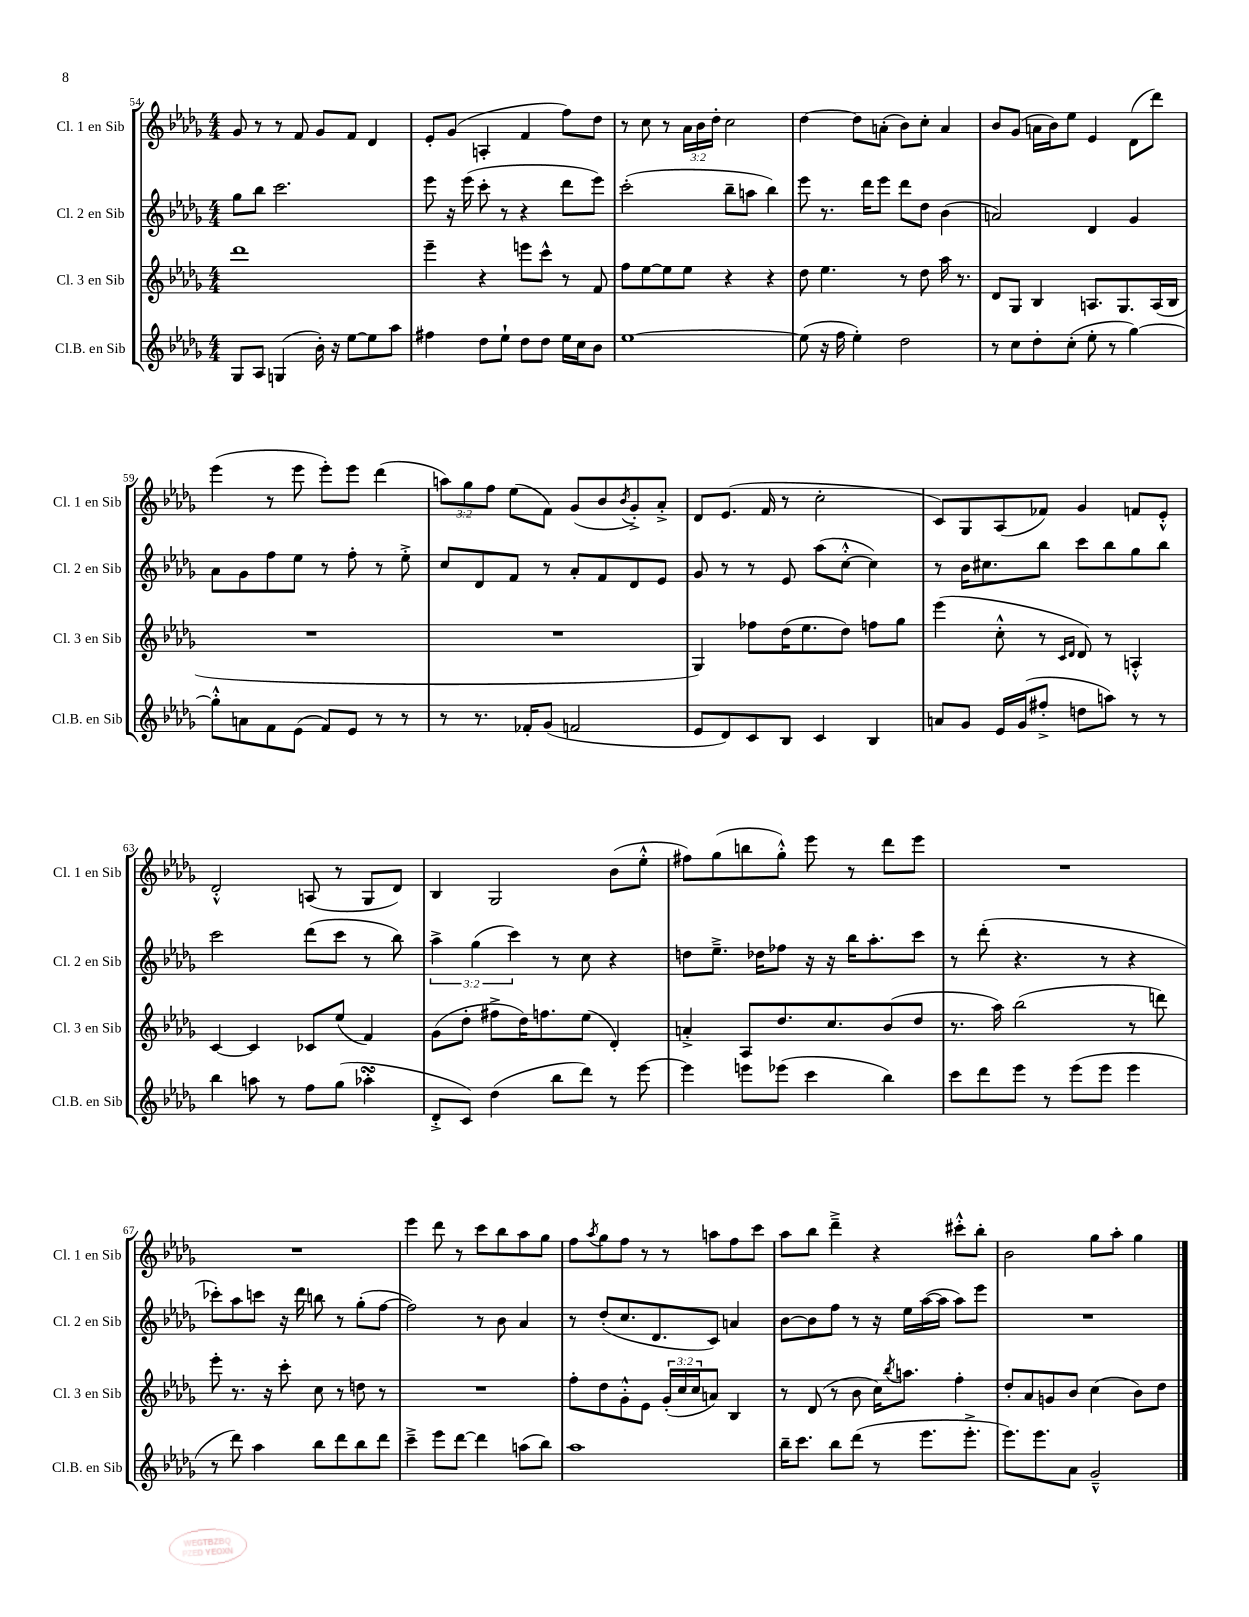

**kern	**kern	**kern	**kern
*part4	*part3	*part2	*part1
*staff4	*staff3	*staff2	*staff1
*I"Cl.B. en Sib	*I"Cl. 3 en Sib	*I"Cl. 2 en Sib	*I"Cl. 1 en Sib
*I'Cl.B. en Sib	*I'Cl. 3 en Sib	*I'Cl. 2 en Sib	*I'Cl. 1 en Sib
*clefG2	*clefG2	*clefG2	*clefG2
*k[b-e-a-d-g-]	*k[b-e-a-d-g-]	*k[b-e-a-d-g-]	*k[b-e-a-d-g-]
*M4/4	*M4/4	*M4/4	*M4/4
=54	=54	=54	=54
8G-/L	1ddd-	8gg-\L	8g-/
8A-/J	.	8bb-\J	8r
(4Gn/	.	2.ccc\	8r
.	.	.	8f/
16b-'\)	.	.	8g-/L
16r	.	.	.
[8ee-\L	.	.	8f/J
8ee-\]	.	.	4d-/
8aa-\J	.	.	.
=55	=55	=55	=55
4ff#X\	4eee-~\	8eee-\	8e-'/L
.	.	16r	(8g-/J
.	.	(16eee-\	.
8dd-\L	4r	8ccc'\	4An'/
8ee-`\J	.	8r	.
8dd-\L	8eeen\L	4r	4f/
8dd-\J	8ccc^^\J	.	.
16ee-\LL	8r	8ddd-\L	8ff\L)
16cc\J	.	.	.
8b-\J	8f/	8eee-\J)	8dd-\J
=56	=56	=56	=56
[1ee-	8ff\L	(2ccc'\	8r
.	[8ee-\	.	8cc\
.	8ee-\]	.	8r
.	8ee-\J	.	24a-\LL
.	.	.	24b-\
.	.	.	24dd-'\JJ
.	4r	8bb-~\L	2cc\
.	.	8aan\J	.
.	4r	4bb-\)	.
=57	=57	=57	=57
(8ee-\]	8dd-\	8eee-\	[4dd-\
16r	4.ee-\	8.r	.
16ff\	.	.	.
4ee-'\)	.	.	8dd-\L]
.	.	16ddd-\KL	.
.	.	8eee-\J	(8an'\J
2dd-\	8r	8ddd-\L	8b-\L)
.	8dd-\	8dd-\J	8cc'\J
.	16aa-\	(4b-\	4a/
.	8.r	.	.
=58	=58	=58	=58
8r	8d-/L	2an/)	8b-/L
8cc\L	8G-/J	.	(8g-/J
8dd-'\	4B-/	.	16an\LL
.	.	.	16b-\J)
(8cc'\J	.	.	8ee-\J
8ee-'\	8.An/L	4d-/	4e-/
8r	.	.	.
.	8.G-/	.	.
[4gg-\)	.	4g-/	(8d-\L
.	(16A/L	.	8ddd-\J)
.	16B-/JJ	.	.
!!LO:LB:g=z
=59	=59	=59	=59
8gg-'^^\L]	1r	8a-\L	(4eee-\
8an\	.	8g-\	.
8f\	.	8ff\	8r
(8e-\J	.	8ee-\J	8eee-\
8f/L)	.	8r	8eee-'\L)
8e-/J	.	8ff'\	8eee-\J
8r	.	8r	(4ddd-\
8r	.	8ee-'^\	.
=60	=60	=60	=60
8r	1r	8cc/L	12aan\L)
.	.	.	12gg-\
8.r	.	8d-/	.
.	.	.	12ff\J
.	.	8f/J	(8ee-\L
16f-X'/KL	.	.	.
(8g-/J	.	8r	8f\J)
2fn/	.	8a-'/L	(8g-/L
.	.	8f/	8b-/
.	.	.	8qb-/
.	.	8d-/	8g-'^/)
.	.	8e-/J	8a-'^/J
=61	=61	=61	=61
8e-/L	4G-/)	8g-/	8d-/L
8d-/)	.	8r	(8.e-/J
8c/	8ff-X\L	8r	.
.	.	.	16f/
8B-/J	(16dd-\K	8e-/	8r
.	8.ee-\	.	.
4c/	.	(8aa-\L	2cc'\
.	8dd-\J)	[8cc'^^\J	.
4B-/	8ffn\L	4cc\])	.
.	8gg-\J	.	.
=62	=62	=62	=62
8an/L	(4eee-\	8r	8c/L)
8g-/J	.	16b-\KL	8G-/
.	.	8.cc#X\	.
16e-/LL	8cc'^^\	.	(8A-/
(16g-/J	.	.	.
8ff#X'^/J	8r	8bb-\J	8f-X/J)
.	16qqc/LL	.	.
.	16qqd-/JJ	.	.
8ddn\L	8d-/)	8ccc\L	4g-/
8aan\J)	8r	8bb-\	.
8r	4An'^^/	8gg-\	8fn/L
8r	.	8bb-\J	8e-'^^/J
!!LO:LB:g=z
=63	=63	=63	=63
4bb-\	[4c/	2ccc\	2d-'^^/
8aan\	4c/]	.	.
8r	.	.	.
8ff\L	8c-X/L	(8ddd-\L	(8An/
(8gg-\J	(8ee-/J	8ccc\J	8r
4aa-XsSSS'\	4f/)	8r	8G-/L
.	.	8bb-\)	8d-/J)
=64	=64	=64	=64
8d-'^/L	(8g-\L	6aa-^\	4B-/
8c/J)	8dd-'\J	.	.
.	.	(6gg-\	.
(4dd-\	8ff#X^\L	.	2G-/
.	.	6ccc\)	.
.	16dd-\K)	.	.
.	8.ffn\	.	.
8bb-\L	.	8r	.
8ddd-\J)	(8ee-\J	8cc\	.
8r	4d-'/)	4r	(8b-\L
[8eee-\	.	.	8ee-'^^\J
=65	=65	=65	=65
4eee-\]	4an'^/	8ddn\L	8ff#X\L)
.	.	8.ee-~^\J	(8gg-\
8eeen\L	8A-/L	.	8bbn\
.	.	16dd-X\KL	.
(8eee-X\J	8.dd-/	8ff-X\J	8gg-'^^\J)
4ccc\	.	16r	8eee-\
.	8.cc/	16r	.
.	.	16bb-\KL	8r
.	.	8.aa-'\	.
4bb-\)	(8b-/	.	8ddd-\L
.	8dd-/J	8ccc\J	8eee-\J
=66	=66	=66	=66
8ccc\L	8.r	8r	1r
8ddd-\	.	(8ddd-'\	.
.	16aa-\)	.	.
8eee-\J	(2bb-\	4.r	.
8r	.	.	.
(8eee-\L	.	.	.
8eee-\J	.	8r	.
4eee-\	8r	4r	.
.	8dddn\)	.	.
!!LO:LB:g=z
=67	=67	=67	=67
8r	8eee-'\	8ccc-X'\L)	1r
8ddd-\)	8.r	8aa-\	.
4aa-\	.	8cccn\J	.
.	16r	.	.
.	8ccc'\	16r	.
.	.	16ddd-\	.
8bb-\L	8cc\	8bbn\	.
8ddd-\	8r	8r	.
8bb-\	8ddn\	(8gg-'\L	.
8ddd-\J	8r	[8ff\J	.
=68	=68	=68	=68
4ccc~^\	1r	2ff\])	4eee-\
8eee-\L	.	.	8ddd-\
[8ddd-\J	.	.	8r
4ddd-\]	.	8r	8ccc\L
.	.	8b-\	8bb-\
(8aan\L	.	4a-/	8aa-\
8bb-\J)	.	.	8gg-\J
=69	=69	=69	=69
1aa-	8ff'\L	8r	8ff\L
.	.	.	8qaa-/
.	8dd-\	(8dd-'/L	8gg-\
.	8g-'^^\	8.cc/	8ff\J
.	8e-\J	.	8r
.	.	8.d-/	.
.	(24g-'/LL	.	8r
.	24cc/	.	.
.	24cc/J	.	.
.	8an/J)	8c/J)	8aan\L
.	4B-/	4an/	8ff\
.	.	.	8ccc\J
=70	=70	=70	=70
16bb-~\KL	8r	[8b-\L	8aa-\L
8.ccc\J	.	.	.
.	(8d-/	8b-\]	8bb-\J
8bb-\L	8r	8ff\J	4ddd-~^\
(8ddd-\J	8b-\	8r	.
8r	16cc\KL)	16r	4r
.	8qbb-/	.	.
.	8.aan\J	16ee-\LL	.
8.eee-\L	.	([16aa-\	.
.	.	16aa-\JJ]	.
.	4ff'\	8aa-\L)	8ccc#X'^^\L
8.eee-'^\J	.	.	.
.	.	8eee-\J	8bb-'\J
=71	=71	=71	=71
8.eee-\L)	8dd-'/L	1r	2b-\
.	8a-/	.	.
8.eee-\	.	.	.
.	8gn/	.	.
8a-\J	8b-/J	.	.
2g-~^^/	(4cc\	.	8gg-\L
.	.	.	8aa-'\J
.	8b-\L)	.	4gg-\
.	8dd-\J	.	.
==	==	==	==
*-	*-	*-	*-
